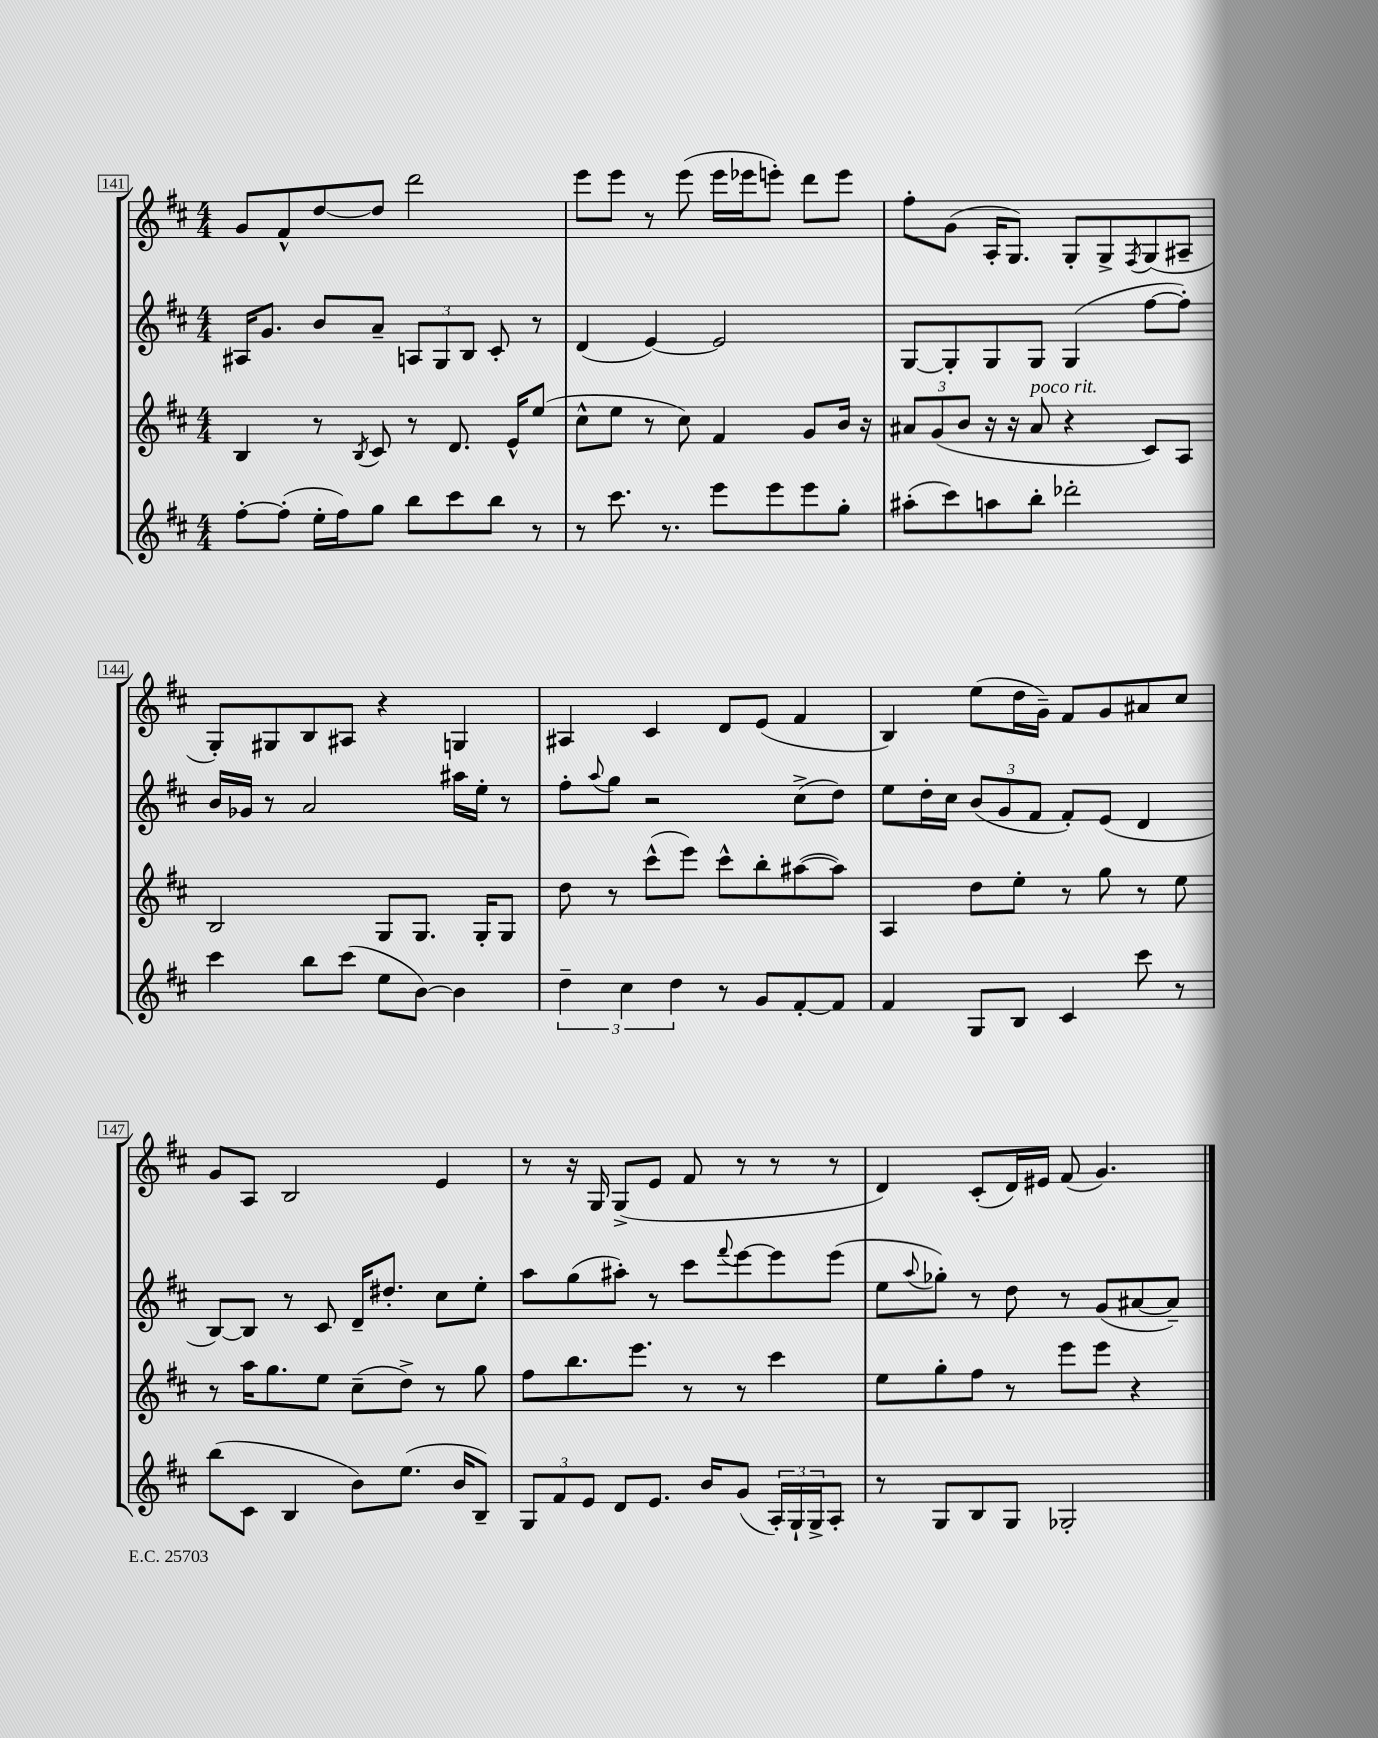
<<
\new StaffGroup <<
\new Staff = "s0" {
    \clef treble \key d \major \numericTimeSignature \time 4/4
    g'8 fis'8-^ d''8~ d''8 d'''2 |
    e'''8 e'''8 r8 e'''8( e'''16 ees'''16 e'''8-.) d'''8 e'''8 |
    fis''8-. g'8( a16-. g8.) g8-. g8-> \acciaccatura { fis8 } g8( ais8-- |
    g8-.) gis8 b8 ais8 r4 g4 |
    ais4 cis'4 d'8 e'8( fis'4 |
    b4) e''8( d''16 g'16--) fis'8 g'8 ais'8 cis''8 |
    g'8 a8 b2 e'4 |
    r8 r16 g16 g8->( e'8 fis'8 r8 r8 r8 |
    d'4) cis'8-.( d'16) eis'16 fis'8( g'4.) \bar "|." |
}
\new Staff = "s1" {
    \clef treble \key d \major \numericTimeSignature \time 4/4
    ais16 g'8. b'8 a'8-- \tuplet 3/2 { a8 g8 b8 } cis'8-. r8 |
    d'4( e'4~) e'2 |
    g8~ g8-. g8 g8 g4( fis''8~ fis''8-.) |
    b'16 ges'16 r8 a'2 ais''16 e''16-. r8 |
    fis''8-. \appoggiatura { a''8 } g''8 r2 cis''8->( d''8) |
    e''8 d''16-. cis''16 \tuplet 3/2 { b'8( g'8 fis'8 } fis'8-.) e'8( d'4 |
    b8~) b8 r8 cis'8 d'16-- dis''8.-. cis''8 e''8-. |
    a''8 g''8( ais''8-.) r8 cis'''8 \appoggiatura { fis'''8 } e'''8~ e'''8 e'''8( |
    e''8 \appoggiatura { a''8 } ges''8-.) r8 d''8 r8 g'8( ais'8~ ais'8--) \bar "|." |
}
\new Staff = "s2" {
    \clef treble \key d \major \numericTimeSignature \time 4/4
    b4 r8 \acciaccatura { b8 } cis'8 r8 d'8. e'16-^ e''8( |
    cis''8-^ e''8 r8 cis''8) fis'4 g'8 b'16 r16 |
    \tuplet 3/2 { ais'8 g'8( b'8 } r16 r16 ais'8^\markup { \italic "poco rit." } r4 cis'8) a8 |
    b2 g8 g8. g16-. g8 |
    d''8 r8 cis'''8-^( e'''8) cis'''8-^ b''8-. ais''8~( ais''8) |
    a4 d''8 e''8-. r8 g''8 r8 e''8 |
    r8 a''16 g''8. e''8 cis''8--( d''8->) r8 g''8 |
    fis''8 b''8. e'''8. r8 r8 cis'''4 |
    e''8 g''8-. fis''8 r8 e'''8 e'''8 r4 \bar "|." |
}
\new Staff = "s3" {
    \clef treble \key d \major \numericTimeSignature \time 4/4
    fis''8~-. fis''8-.( e''16-. fis''16) g''8 b''8 cis'''8 b''8 r8 |
    r8 cis'''8. r8. e'''8 e'''8 e'''8 g''8-. |
    ais''8-.( cis'''8) a''8 b''8-. des'''2-. |
    cis'''4 b''8 cis'''8( e''8 b'8~) b'4 |
    \tuplet 3/2 { d''4-- cis''4 d''4 } r8 g'8 fis'8~-. fis'8 |
    fis'4 g8 b8 cis'4 cis'''8 r8 |
    b''8( cis'8 b4 b'8) e''8.( b'16 b8--) |
    \tuplet 3/2 { g8 fis'8 e'8 } d'8 e'8. b'16 g'8( \tuplet 3/2 { a16-.) g16-! g16-> } a8-. |
    r8 g8 b8 g8 ges2-. \bar "|." |
}
>>
>>
\layout { \context { \Score currentBarNumber = #141 \override BarNumber.stencil = #(make-stencil-boxer 0.1 0.3 ly:text-interface::print) } }
